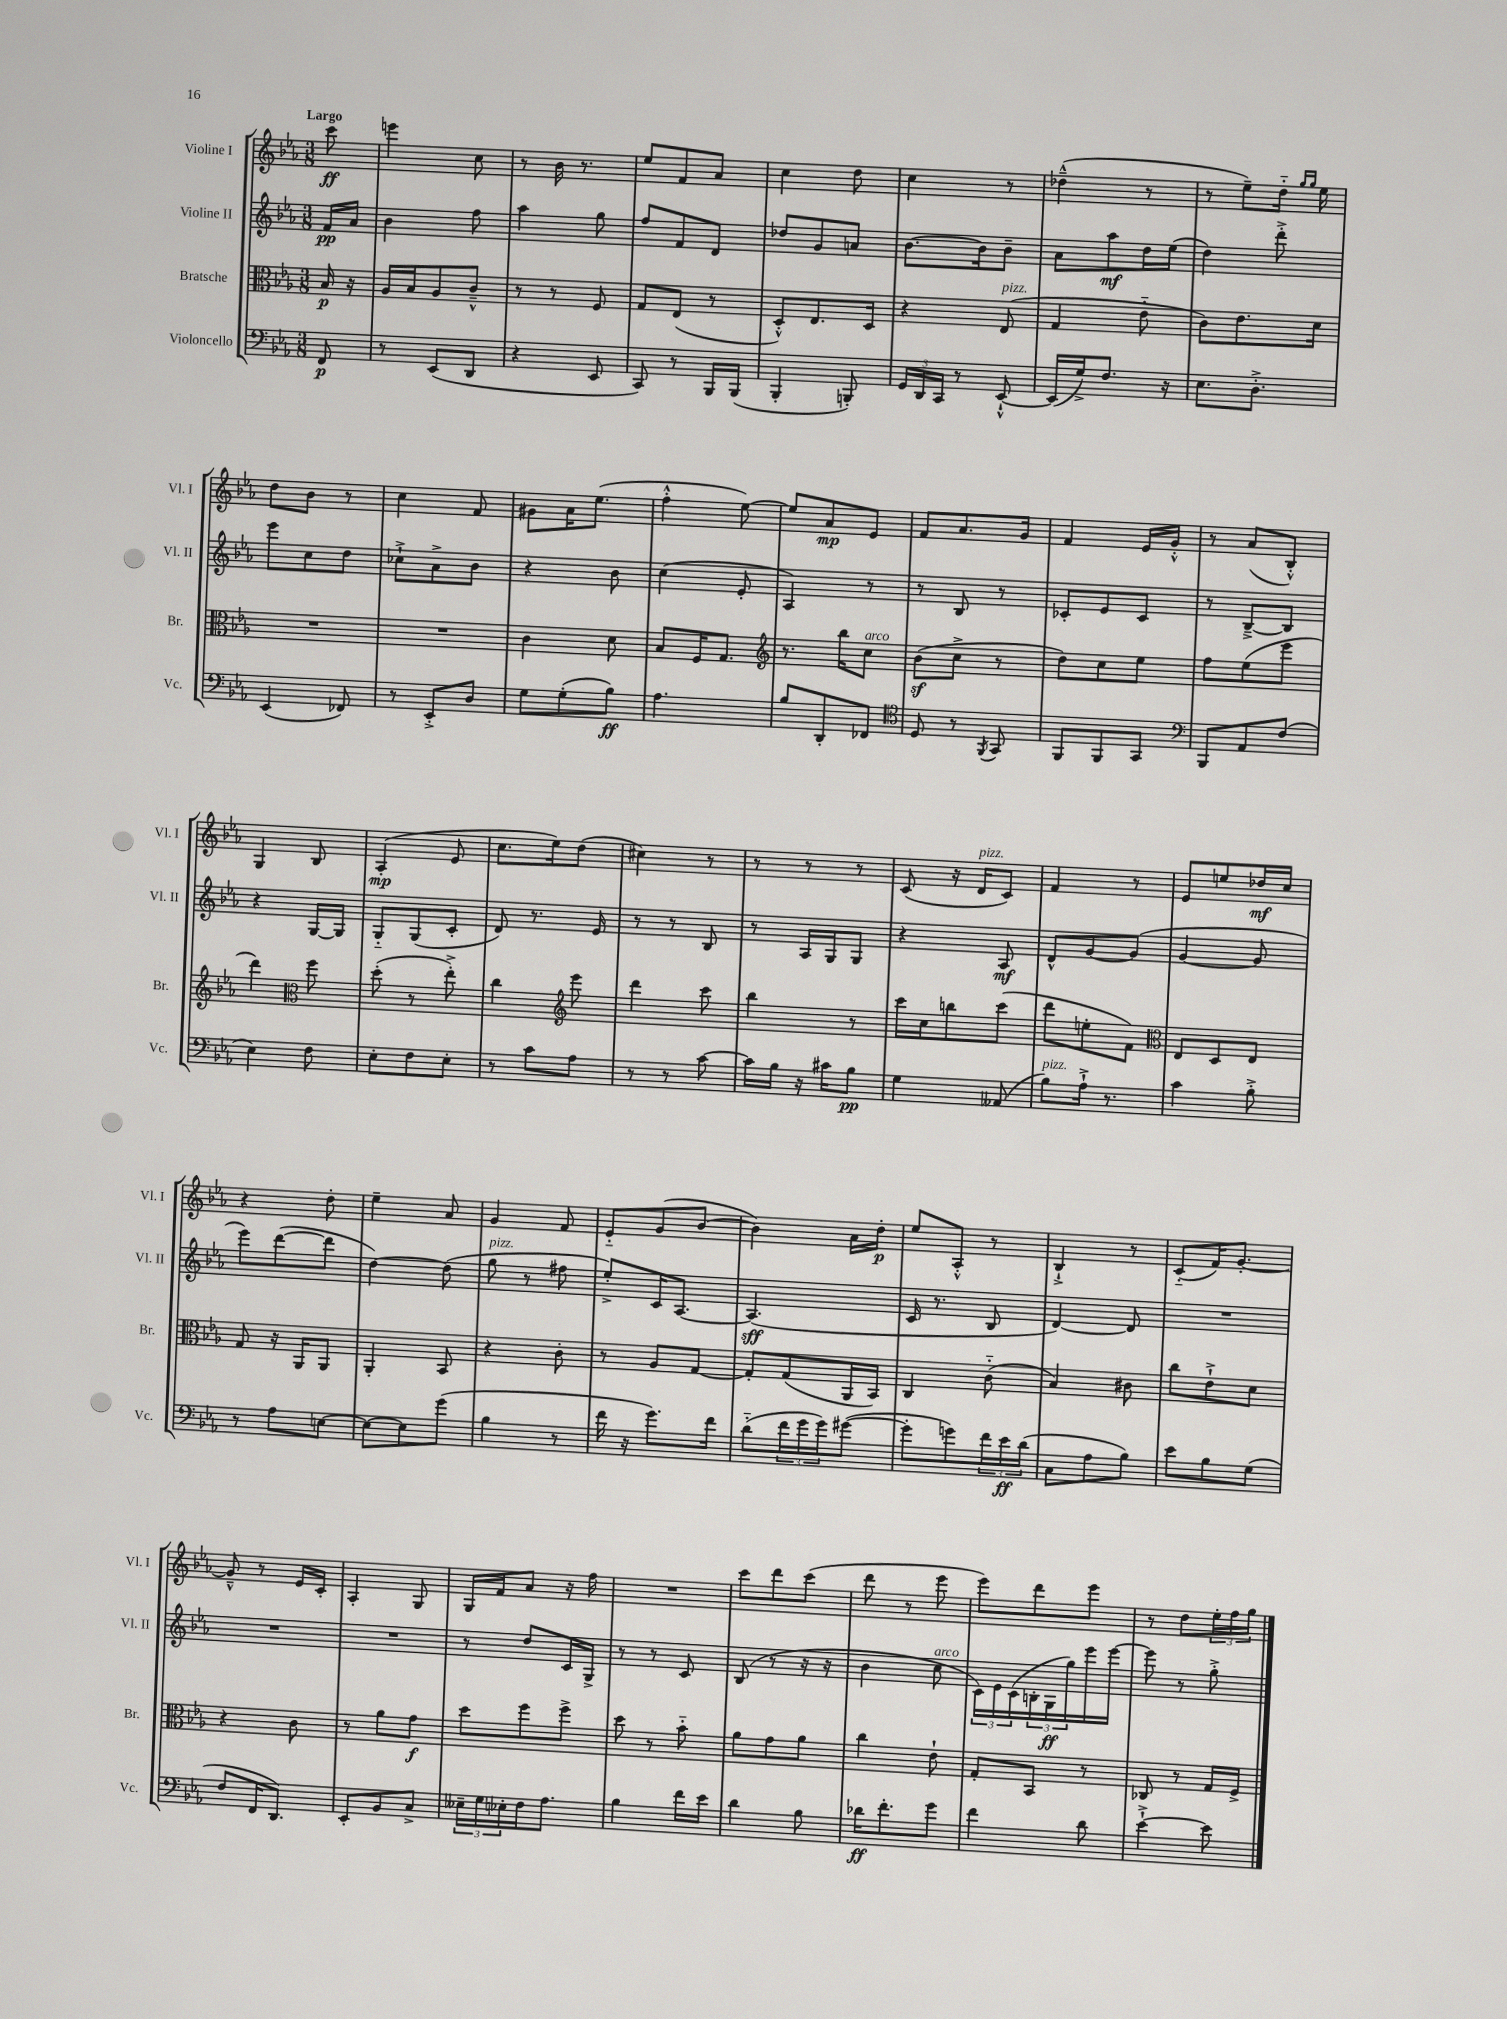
<<
\new StaffGroup <<
\new Staff = "s0" \with { instrumentName = "Violine I" shortInstrumentName = "Vl. I" } {
    \clef treble \key ees \major \numericTimeSignature \time 3/8 \partial 8 \tempo "Largo"
    c'''8\ff |
    e'''4 c''8 |
    r8 bes'16 r8. |
    ees''8 f'8 aes'8 |
    c''4 d''8 |
    c''4 r8 |
    des''4---^( r8 |
    r8 ees''8--) d''16-_ \grace { g''16 g''16 } ees''16 |
    d''8 bes'8 r8 |
    c''4 f'8 |
    gis'8 aes'16 ees''8.( |
    f''4-.-^ ees''8~) |
    ees''8 aes'8\mp ees'8 |
    f'8 aes'8. g'16 |
    f'4 ees'16 g'16-.-^ |
    r8 aes'8( bes8-.-^) |
    g4 bes8 |
    aes4-.\mp( ees'8 |
    c''8. ees''16) d''8( |
    cis''4) r8 |
    r8 r8 r8 |
    c'8( r16 d'16^\markup { \italic "pizz." } c'8) |
    f'4 r8 |
    ees'8 e''8 des''16\mf c''16 |
    r4 d''8-. |
    ees''4-- aes'8 |
    g'4 f'8 |
    ees'8-_ g'8( bes'8~ |
    bes'4) aes'16 d''16-.\p |
    ees''8 aes8-.-^ r8 |
    bes4-!-> r8 |
    c'8-_( f'16) g'8.~-. |
    g'8---^ r8 ees'16 c'16-. |
    aes4-. g8 |
    g16 f'16 aes'8 r16 f''16 |
    R4. |
    c'''8 d'''8 c'''8( |
    d'''8 r8 ees'''8 |
    ees'''8) d'''8 ees'''8 |
    r8 d''8 \tuplet 3/2 { ees''16-. f''16 g''16 } \bar "|." |
}
\new Staff = "s1" \with { instrumentName = "Violine II" shortInstrumentName = "Vl. II" } {
    \clef treble \key ees \major \numericTimeSignature \time 3/8 \partial 8
    f'16\pp aes'16 |
    bes'4 f''8 |
    aes''4 g''8 |
    f''8 f'8 d'8 |
    des''8 g'8 a'8 |
    bes'8.~ bes'16 bes'8-- |
    aes'8 aes''8\mf d''16 ees''16( |
    d''4) d'''8-.-> |
    ees'''8 c''8 d''8 |
    ces''8-!-> aes'8-> bes'8 |
    r4 bes'8 |
    c''4( ees'8-. |
    aes4) r8 |
    r8 bes8 r8 |
    ces'8-. ees'8 ces'8 |
    r8 bes8~---> bes8 |
    r4 g16~ g16 |
    g8-_ g8( c'8-. |
    d'8) r8. ees'16 |
    r8 r8 bes8 |
    r8 aes16 g16 g8 |
    r4 aes8\mf |
    d'8-^ g'8~ g'8( |
    g'4~ g'8 |
    ees'''8) d'''8~( d'''8 |
    d''4~) d''8( |
    g''8^\markup { \italic "pizz." } r8 fis''8 |
    ees''8-.->) c'16 aes8.~ |
    aes4.\sff( |
    c'16 r8. bes8 |
    d'4~) d'8 |
    R4. |
    R4. |
    R4. |
    r8 d''8 c'16 g16-> |
    r8 r8 c'8 |
    bes8( r8 r16 r16 |
    bes'4 c''8^\markup { \italic "arco" } |
    \tuplet 3/2 { c'16) ees'16 c'16( } \tuplet 3/2 { b16-. g16\ff g''16) } ees'''16 ees'''16~ |
    ees'''8 r8 g''8-.-> \bar "|." |
}
\new Staff = "s2" \with { instrumentName = "Bratsche" shortInstrumentName = "Br." } {
    \clef alto \key ees \major \numericTimeSignature \time 3/8 \partial 8
    bes16\p r16 |
    aes16 bes16 aes8 c'8---^ |
    r8 r8 f8 |
    g8 ees8( r8 |
    d8-.-^) ees8. d16 |
    r4 ees8^\markup { \italic "pizz." }( |
    g4 ees'8-_ |
    c'8) ees'8. d'16 |
    R4. |
    R4. |
    c'4 d'8 |
    bes8 f16 g8. |
    \clef treble r8. bes''16 c''8^\markup { \italic "arco" } |
    bes'8\sf( c''8-> r8 |
    d''8) c''8 ees''8 |
    f''8 ees''8( ees'''8 |
    d'''4) \clef alto f''8 |
    d''8-.( r8 ees''8-.->) |
    c''4 \clef treble ees'''8 |
    d'''4 c'''8 |
    bes''4 r8 |
    c'''16 c''16 b''8 c'''8( |
    d'''8 e''8-. f'8) |
    \clef alto ees8 d8 ees8 |
    g8 r16 aes,16 aes,8 |
    aes,4-. bes,8 |
    r4 c'8-. |
    r8 aes8 g8~ |
    g8-. g8( aes,16 bes,16) |
    c4 c'8-_( |
    bes4) cis'8 |
    c''8 ees'8-!-> d'8 |
    r4 c'8 |
    r8 aes'8 g'8\f |
    d''8 f''8 f''8-> |
    d''8 r8 bes'8-_ |
    aes'8 g'8 aes'8 |
    c''4 ees'8-! |
    g8-. bes,8 r8 |
    ces8 r8 g16 f16-> \bar "|." |
}
\new Staff = "s3" \with { instrumentName = "Violoncello" shortInstrumentName = "Vc." } {
    \clef bass \key ees \major \numericTimeSignature \time 3/8 \partial 8
    f,8\p |
    r8 ees,8( d,8 |
    r4 ees,8 |
    c,8) r8 bes,,16 bes,,16( |
    bes,,4-. b,,8-.) |
    \tuplet 3/2 { g,16 d,16 c,16 } r8 ees,8~-!-^ |
    ees,16( g16->) f8. r16 |
    ees8. d8.-.-> |
    ees,4( fes,8) |
    r8 ees,8-.-> d8 |
    g8 g8-.( bes8\ff) |
    aes4. |
    bes8 d,8-. fes,8 |
    \clef tenor d8 r8 \acciaccatura { f,8 } g,8 |
    f,8 f,8 g,8 |
    \clef bass bes,,8 aes,8 f8( |
    ees4) f8 |
    ees8-. f8 ees8-. |
    r8 c'8 aes8 |
    r8 r8 c'8~ |
    c'16 bes16 r16 cis'16 bes8\pp |
    g4 aeses,8( |
    bes8^\markup { \italic "pizz." }) aes16-!-> r8. |
    c'4 bes8-.-> |
    r8 aes8 e8~ |
    e8~ e8 g'8( |
    bes4 r8 |
    f'16 r16 g'8.) f'16 |
    d'8-_( \tuplet 3/2 { f'16 g'16 g'16) } gis'8~( |
    gis'8-. g'8) \tuplet 3/2 { f'16 ees'16\ff d'16( } |
    c8 aes8 bes8) |
    ees'8 bes8 g8( |
    f8 f,16 d,8.) |
    ees,8-. bes,8 c8-> |
    \tuplet 3/2 { eeses16-- g16 ees16-. } f16 aes8. |
    bes4 f'16 ees'16 |
    d'4 bes8 |
    des'16\ff f'8.-. g'8 |
    f'4 d'8 |
    ees'4~-!-> ees'8 \bar "|." |
}
>>
>>
\layout { \context { \Score \remove "Bar_number_engraver" } }
